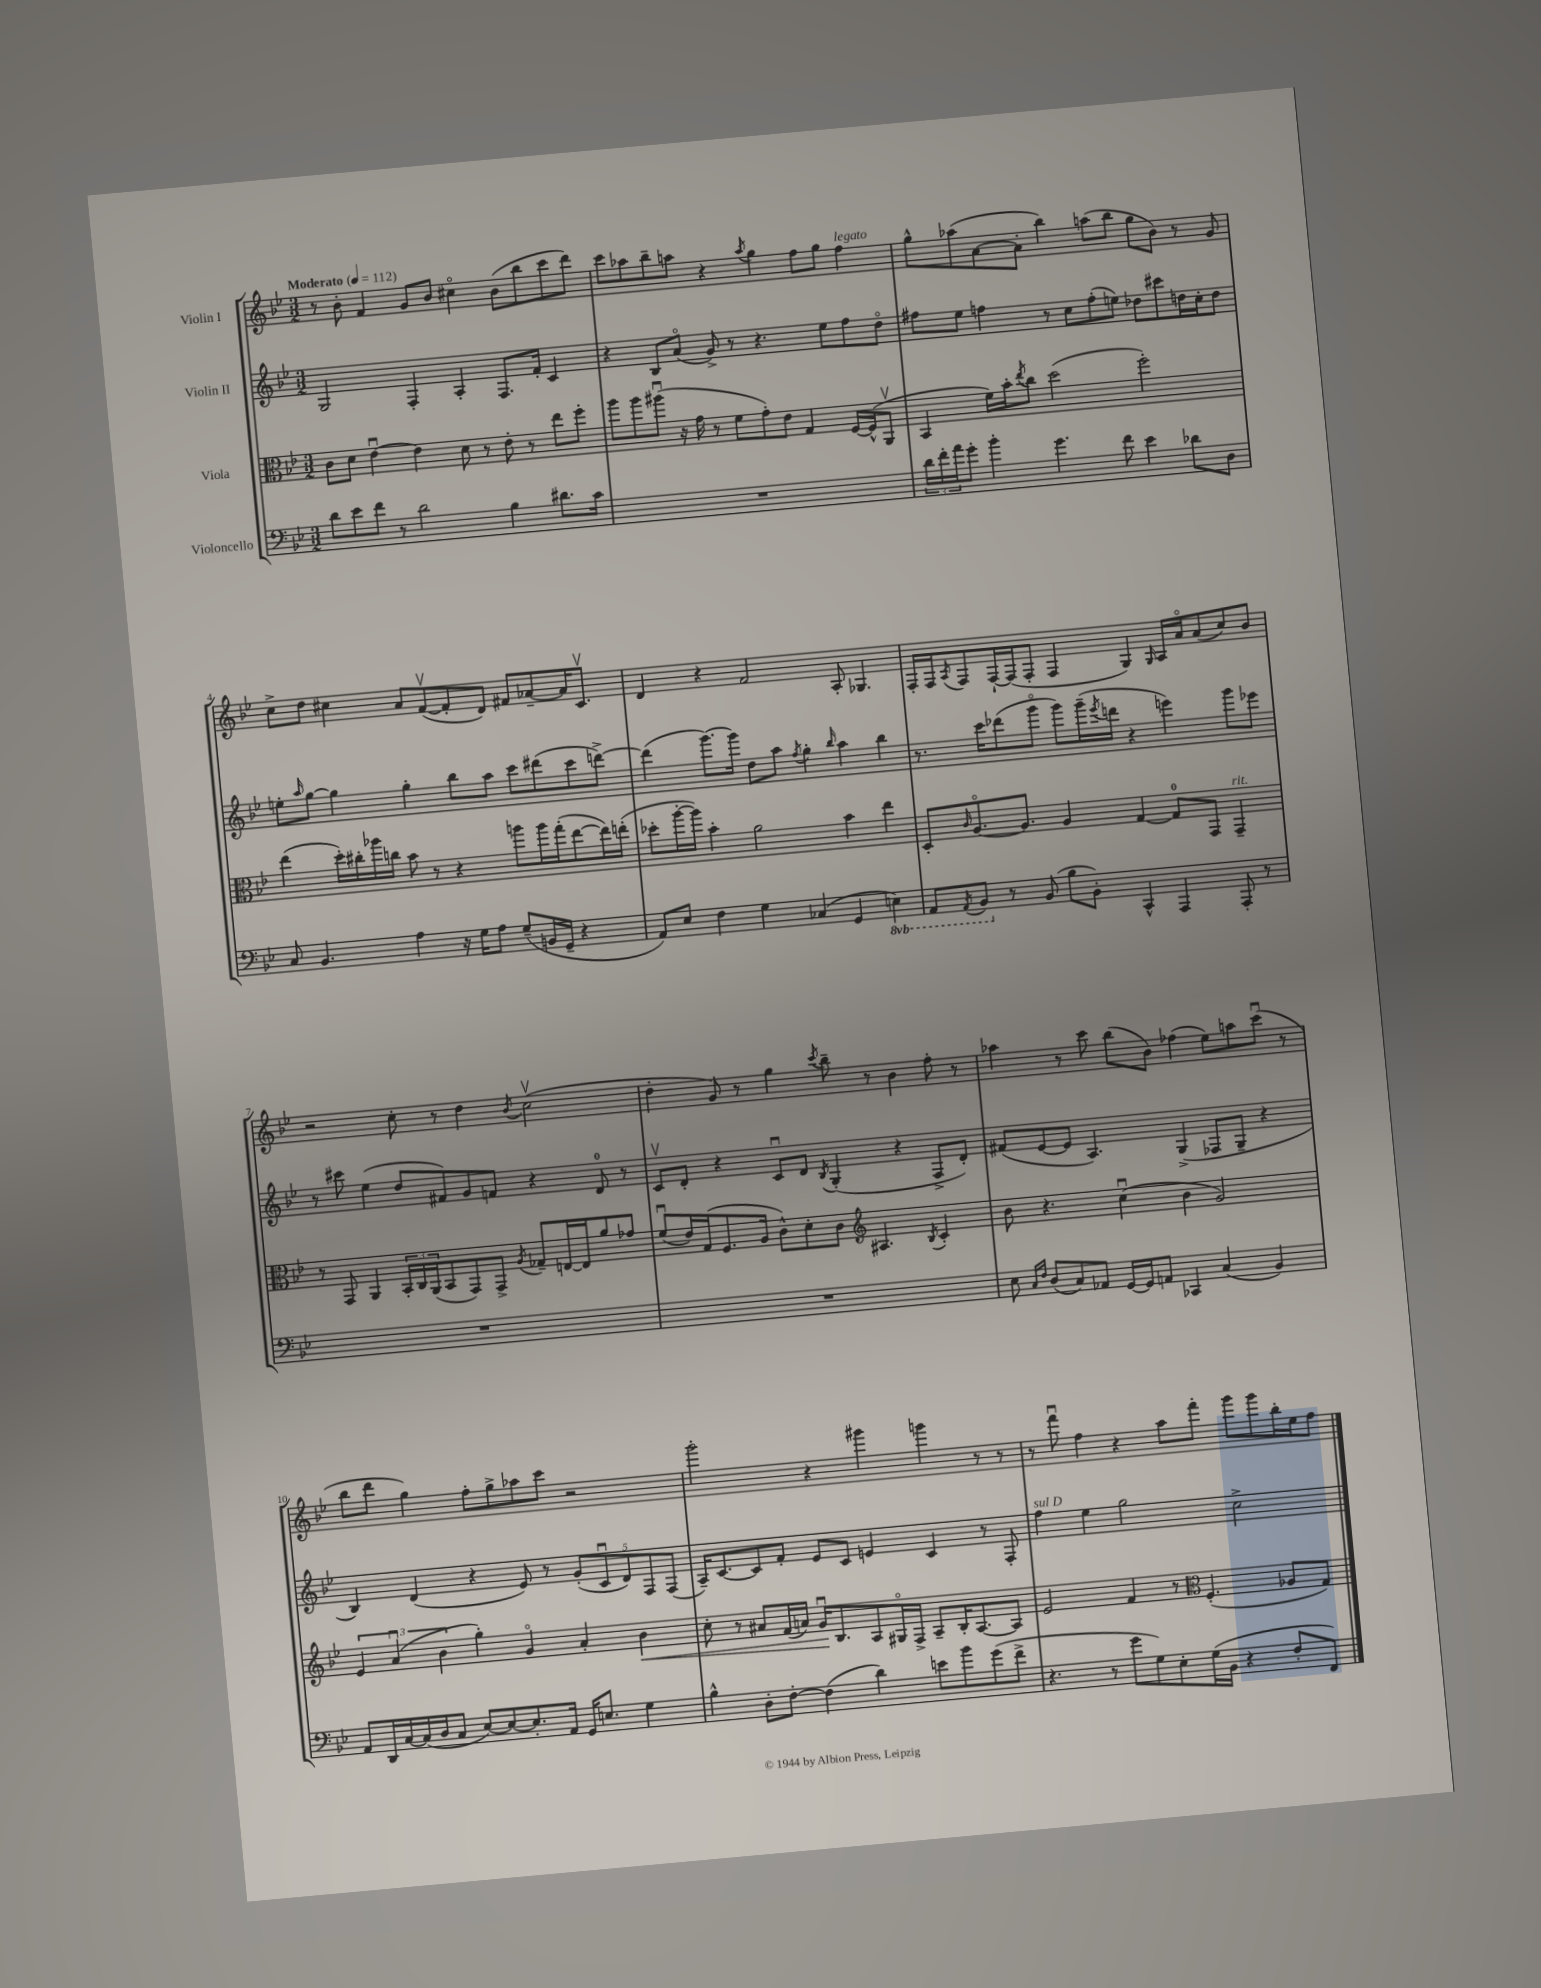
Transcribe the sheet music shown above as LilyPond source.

<<
\new StaffGroup <<
\new Staff = "s0" \with { instrumentName = "Violin I" } {
    \clef treble \key bes \major \numericTimeSignature \time 3/2 \tempo "Moderato" 4 = 112
    r8 bes'8-. f'4 g'8 bes'8 cis''4\flageolet bes'8( bes''8 c'''8 d'''8) |
    c'''8 aes''8 bes''8-- a''8 r4 \acciaccatura { a''8 } g''4 f''8 g''8 f''4^\markup { \italic "legato" } |
    g''8-^ aes''8( a'8~ a'8-. bes''4) a''8( bes''8 g''8 bes'8) r8 g'8 |
    c''8-> d''8 cis''4 a'8 f'8~\upbow( f'8-. d'8) fis'8 aes'8~-- aes'16 c'8.\upbow |
    d'4 r4 f'2 a8-. ges4. |
    f16-. f16 \acciaccatura { a8 } f8 f16~-! f16( f8-. f4 g4) \grace { g16 } a16 a'16\flageolet a'8( c''8) bes'8 |
    r2 c''8-. r8 d''4 \acciaccatura { bes'8 } c''2\upbow( |
    d''4-. g'8) r8 g''4 \acciaccatura { c'''8 } bes''8-- r8 bes'4 f''8-. r8 |
    aes''4 r8 c'''8 bes''8( bes'8) fes''4( ees''8) a''8 c'''8\downbow( r8 |
    bes''8 d'''8 g''4) f''8-. g''8-> aes''8 c'''8 r2 |
    g'''2-. r4 gis'''4 g'''4 r8 r8 |
    r8 f'''8\downbow f''4 r4 a''8 f'''8-. g'''8 g'''8 bes''16-. ees''16 f''8 \bar "|." |
}
\new Staff = "s1" \with { instrumentName = "Violin II" } {
    \clef treble \key bes \major \numericTimeSignature \time 3/2
    g2 f4-. a4-. f8. f'16-. c'4 |
    r4 bes8 a'8\flageolet( g'8->) r8 r4. ees''8 f''8 d''8\flageolet |
    fis''8 ees''8 f''4 r8 c''8 f''8-.( e''8) des''8 cis'''8 d''16 c''16-. d''8 |
    e''8-. \grace { a''16 } g''8~ g''4 g''4-. bes''8 a''8 c'''8 dis'''8( c'''8 d'''8~->) |
    d'''4( g'''8.~) g'''16 d''8 a''8 \acciaccatura { f''8 } g''4-. \grace { bes''16 } a''4 bes''4 |
    r8. c'''16 des'''8( g'''8\flageolet g'''8) g'''16--( \acciaccatura { ees'''8 } d'''16 r4 e'''4) g'''8 ees'''8 |
    r8 cis'''8 ees''4( d''8 fis'8) g'8 f'8 r4 d'8-0 r8 |
    c'8\upbow d'8-. r4 c'8\downbow d'8 \acciaccatura { bes8 } g4-.( r4 f8-> d'8-.) |
    fis'8( ees'8~ ees'8 a4.) g4->( fes8 g8-- r4 |
    bes4) d'4( r4 ees'8) r8 \tuplet 5/4 { g'8-.( c'8\downbow d'8) f8 f8( } |
    a16--) c'8.~ c'8 f'8-. ees'8 c'8 e'4 c'4 r8 f8-. |
    f''4^\markup { \italic "sul D" } ees''4 g''2 c''2-> \bar "|." |
}
\new Staff = "s2" \with { instrumentName = "Viola" } {
    \clef alto \key bes \major \numericTimeSignature \time 3/2
    c'8 d'8 ees'4~\downbow ees'4 d'8 r8 ees'8-. r8 ees''8 f''8-. |
    a''8 a''8 ais''8\downbow( r16 g'16 r8 f'8 g'8-.) ees'8 g4 f16~ f16-^( a,8\upbow |
    bes,4 f'16) bes'16-. \acciaccatura { ees''8 } c''8 d''2( f''2-.) |
    ees''4( d''16-.) cis''16-. aes''16 c''16 bes'8 r8 r4 a''8 a''16 g''16-.( ees''8~ ees''16) e''16-.( |
    des''8-. a''16~-. a''16) bes'4-. a'2 bes'4 ees''4 |
    d8-. \grace { c'16 } a8.~\flageolet a8. a4 g4~ g8-0 g,8 g,4--^\markup { \italic "rit." } |
    r8 g,8 a,4 \tuplet 3/2 { bes,16-. c16 a,16( } bes,8 g,8) g,8-> \acciaccatura { a8 } ges8-- e16~ e16 a'8 ges'8 |
    f'8\downbow( ees'16) g16( f8. a16 c'8-^) d'8-. c'8 \clef treble ais4. \acciaccatura { bes8 } c'4-. |
    bes'8 r4. c''4\downbow( bes'4 g'2) |
    \tuplet 3/2 { ees'4 a'4\downbow( bes'4 } g''4-.) g'4\flageolet a'4-. bes'4\< |
    c''8-. r8 ais'8 f'16( a'16) g'16\downbow\! bes8. a8 gis16\flageolet f16-> a8-- bes16-. a8.~ a8 |
    ees'2 f'4 r8 \clef alto f4.-.( aes8 g8) \bar "|." |
}
\new Staff = "s3" \with { instrumentName = "Violoncello" } {
    \clef bass \key bes \major \numericTimeSignature \time 3/2 \set Staff.ottavationMarkups = #ottavation-simple-ordinals
    d'8 ees'8 f'8 r8 d'2 bes4 dis'8. c'16 |
    R1. |
    \tuplet 3/2 { d'16 f'16-. a'16 } g'8-. bes'4-. g'4. f'8 ees'4 des'8 d8 |
    c8 bes,4. a4 r16 g16 a8 g8--( b,16 g,16-- r4 |
    a,8) ees8 f4 g4 ces4( g,4 \ottava #-1 e,4) |
    a,,8 \acciaccatura { a,,8 } bes,,8 \ottava #0 r8 bes,8( bes8 bes,8-.) c,4-^ a,,4 a,,8-. r8 |
    R1. |
    R1. |
    ees8 \grace { c16 f16 } d8( c8) aes,8 g,16~ g,16 a,8 ces,4 c4( bes,4) |
    a,8 d,16 c16~ c16( d16 c8 ees8~) ees8~ ees8.-. a,16 g,16 e8. g4 |
    bes4-^ d8-. f8~-. f4( d'4) e'8 bes'8 g'8( f'8-> |
    r4. r8 g'8 g8) ees8-. g16( bes,16 r4 f8-. f,8) \bar "|." |
}
>>
>>
